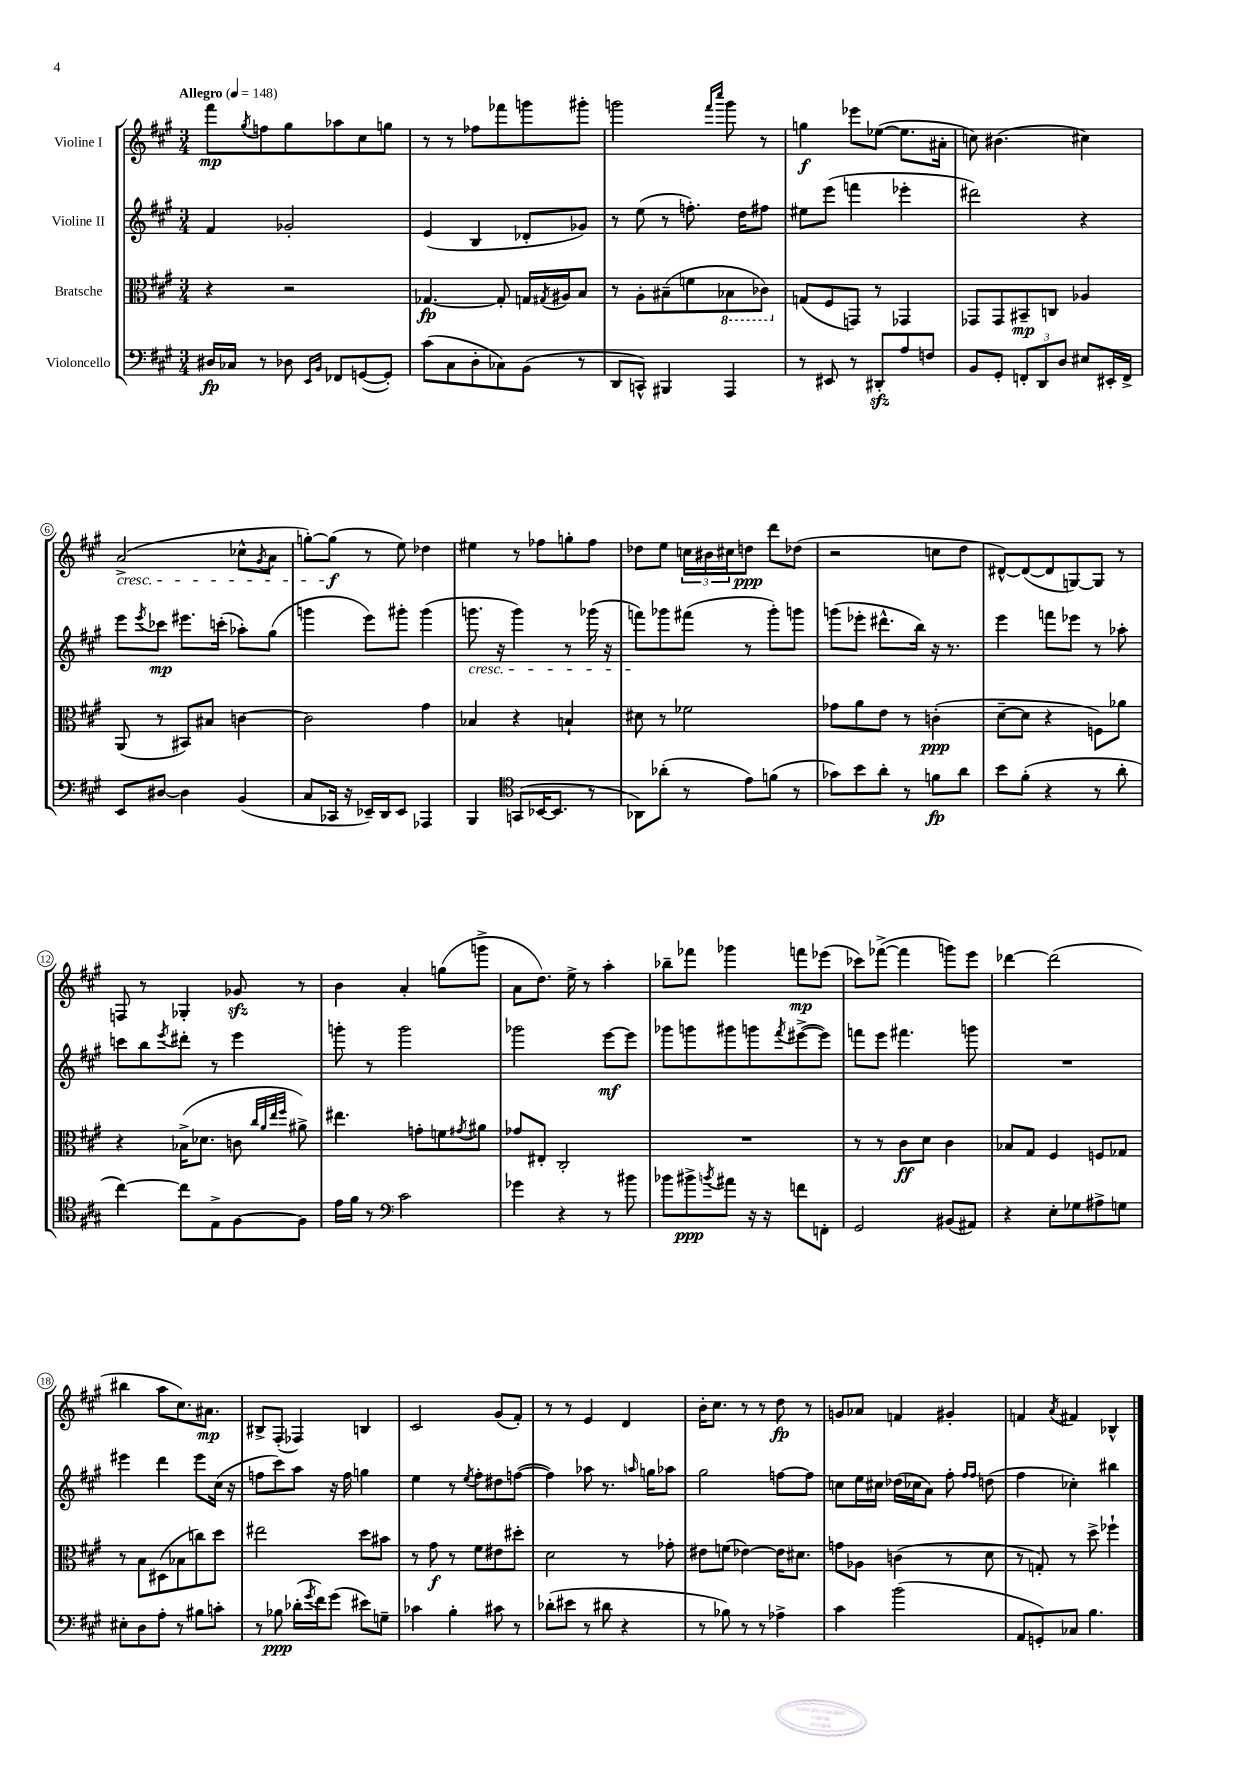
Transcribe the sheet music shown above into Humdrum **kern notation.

**kern	**kern	**kern	**kern
*staff4	*staff3	*staff2	*staff1
*clefF4	*clefC3	*clefG2	*clefG2
*k[f#c#g#]	*k[f#c#g#]	*k[f#c#g#]	*k[f#c#g#]
*M3/4	*M3/4	*M3/4	*M3/4
*MM148	*MM148	*MM148	*MM148
16D#	4r	4f#	8fff#
16C-	.	.	.
.	.	.	8qgg#
8r	.	.	8ff
8D-	2r	2g-'	8gg#
16qqEE	.	.	.
16qqBB	.	.	.
8FF-	.	.	8aa-
([8GG	.	.	8cc#
8GG'])	.	.	8gg
=	=	=	=
(8c#	[4.G-	(4e	8r
8C#	.	.	8r
8D'	.	4B	8ff-
8C-)	8G-']	.	8fff-
(8BB	16G	8d-'	8ggg
.	8qG#	.	.
.	16A#	.	.
8r	8B	8g-)	8ggg#'
=	=	=	=
8DD	8r	8r	2ggg
8CC^^)	8A'	(8ee	.
4BBB#	(8B#~	8r	.
.	8f	8.ff')	.
.	.	.	16qqfff#
.	.	.	16qqcccc#
4AAA	8BB-	.	8ggg
.	.	16dd	.
.	8C-)	8ff#	8r
=	=	=	=
8r	(8G	8ee#	4gg
8EE#	8F#	(8eee	.
8r	8GG)	4fff	8eee-
8DD#'	8r	.	([8ee-
8A	4GG-	4eee-'	8.ee-]
8F	.	.	.
.	.	.	16a#'
=	=	=	=
8BB	8GG-	2ddd#)	8cc)
8GG#'	8GG-	.	(4.b#
12FF'	8BB#~	.	.
12DD	.	.	.
.	8C	.	.
12D	.	.	.
8E#	4A-	4r	4cc#)
16EE#'	.	.	.
16FF^	.	.	.
=	=	=	=
8EE	(8AA	8eee	(2a^
.	.	8qeee	.
[8D#	8r	8ccc-	.
4D#]	8BB#)	8.eee#	.
.	8B#	.	.
.	.	(16ccc'	.
(4BB	[4c	8aa-')	8cc-^^
.	.	.	8qg#
.	.	(8gg#	8a
=	=	=	=
8C#	2c]	4ggg	[8gg')
16CC-	.	.	(8gg]
16r	.	.	.
16EE-~)	.	8eee)	8r
16DD	.	.	.
8EE-	.	8ggg#'	8ee)
4AAA-	4g#	(4ggg#	4dd-
=	=	=	=
4BBB	4B-	8.ggg	4ee#
.	.	16r	.
*clefC4	*	*	*
(8GG	4r	4ggg)	8r
[16BB-	.	.	8ff-
8.BB-]	.	.	.
.	4B`	8r	8gg'
8r	.	(16ggg-	8ff-
.	.	16r	.
=	=	=	=
8AA-)	8d#	8fff)	8dd-
(8a-'	8r	8ggg-	8ee
8r	2f-	(8fff#	24cc
.	.	.	24b#
.	.	.	24cc#
8e)	.	8r	8dd
(8f	.	8ggg-')	8ddd
8r	.	8ggg	(8dd-
=	=	=	=
8g-)	8g-	(8ggg	2r
8b	8a	8eee-'	.
8a'	8e	8.ddd#^^	.
8r	8r	.	.
.	.	16bb)	.
8f	(4c'	16r	8cc
.	.	8.r	.
8a	.	.	8dd
=	=	=	=
8b	[8d~	4eee	[8d#^^)
(8f#'	8d]	.	(8d#_
4r	4r	8fff	8d#]
.	.	8eee-	[8G)
8r	8F)	8r	8G]
8a'	8a-	8aa-'	8r
=	=	=	=
[4cc#)	4r	8ccc	8F
.	.	8bb	8r
.	.	8qeee	.
8cc#]	(16B-^	8ddd#'	4G-'
.	8.d-	.	.
8E^	.	8r	.
[8F#	8c	4eee	8g-
.	32qqcc#	.	.
.	32qqa	.	.
.	32qqee	.	.
.	32qqff#	.	.
8F#]	8a#^)	.	8r
=	=	=	=
16e	4.ee#	8ggg'	4b
16f#	.	.	.
8r	.	8r	.
*clefF4	*	*	*
2c#	.	2ggg	4a'
.	8g'	.	.
.	8f	.	(8gg
.	8qg#	.	.
.	8a#	.	8ggg^
=	=	=	=
4g-	8g-	2ggg-	8a
.	8E#'	.	8.dd)
4r	2C#'	.	.
.	.	.	16ee^
.	.	.	8r
8r	.	[8eee	4aa'
8b#	.	8eee]	.
=	=	=	=
8b-	2.r	8ggg-	8bb-~
8b#^	.	8ggg	8fff-
8qb	.	.	.
8a#	.	8ggg#	4ggg-
16r	.	8ggg	.
16r	.	.	.
.	.	8qfff#	.
8f	.	([8eee#^	8fff
8FF'	.	8eee#])	(8eee-
=	=	=	=
2GG#	8r	8fff	8ccc-)
.	8r	8eee	([8fff-^
.	8c#	4.fff#	4fff-]
.	8d	.	.
(8BB#	4c#	.	8ggg)
8AA#)	.	8ggg	8eee
=	=	=	=
4r	8B-	2.r	[4ddd-
.	8G#	.	.
8E'	4F#	.	(2ddd-]
8G-	.	.	.
8A#^	8F	.	.
8G	8G-	.	.
=	=	=	=
8E#'	8r	4eee#	4bb#
8D	8B	.	.
8A'	(8D#	4ddd	8aa
8r	8B-	.	8.cc#)
8B#	8cc)	8eee#	.
.	.	.	8.a#
8c'	8dd	(16cc#	.
.	.	16r	.
=	=	=	=
8r	2ee#	8ff	8B#^
8B-	.	8ccc#)	(8F#'
(16d-'	.	8aa	4F-)
8qg#	.	.	.
16f#)	.	.	.
(8g#	.	16r	.
.	.	16ff	.
8e#)	8dd	4gg	4B
8G~	8b#	.	.
=	=	=	=
4c-	8r	4ee	2c#
.	8g#	.	.
4B'	8r	8r	.
.	.	8qee	.
.	8f#	8ff#'	.
8c#	8e#	8dd#	(8g#
8r	8dd#'	([8ff	8f#')
=	=	=	=
(8d-'	2d	4ff])	8r
8e#	.	.	8r
8r	.	8aa-	4e
8d#	.	8.r	.
4r	8r	.	4d
.	.	16qqaa	.
.	.	16gg	.
.	8g-'	8aa-	.
=	=	=	=
8r	8e#	2gg#	16b'
.	.	.	8.cc#
8B-)	(8f	.	.
8r	[4e-)	.	8r
8r	.	.	8r
4A-^	16e-]	[8ff	8dd
.	8.d#	.	.
.	.	8ff]	8r
=	=	=	=
4c#	8g	8cc	8g
.	8A-	16ee	8a-
.	.	16cc#	.
(2b	(4c	(16dd-	4f
.	.	16cc-	.
.	.	8a)	.
.	8r	8ff#'	4g#'
.	.	16qqff#	.
.	.	16qqff#	.
.	8d	(8dd	.
=	=	=	=
8AA	8r	4ff#	4f
8GG')	8G')	.	.
.	.	.	8qa
8C-	8r	4cc-')	4f#
4.B	8dd^	.	.
.	4ff-`	4bb#	4B-^^
==	==	==	==
*-	*-	*-	*-
